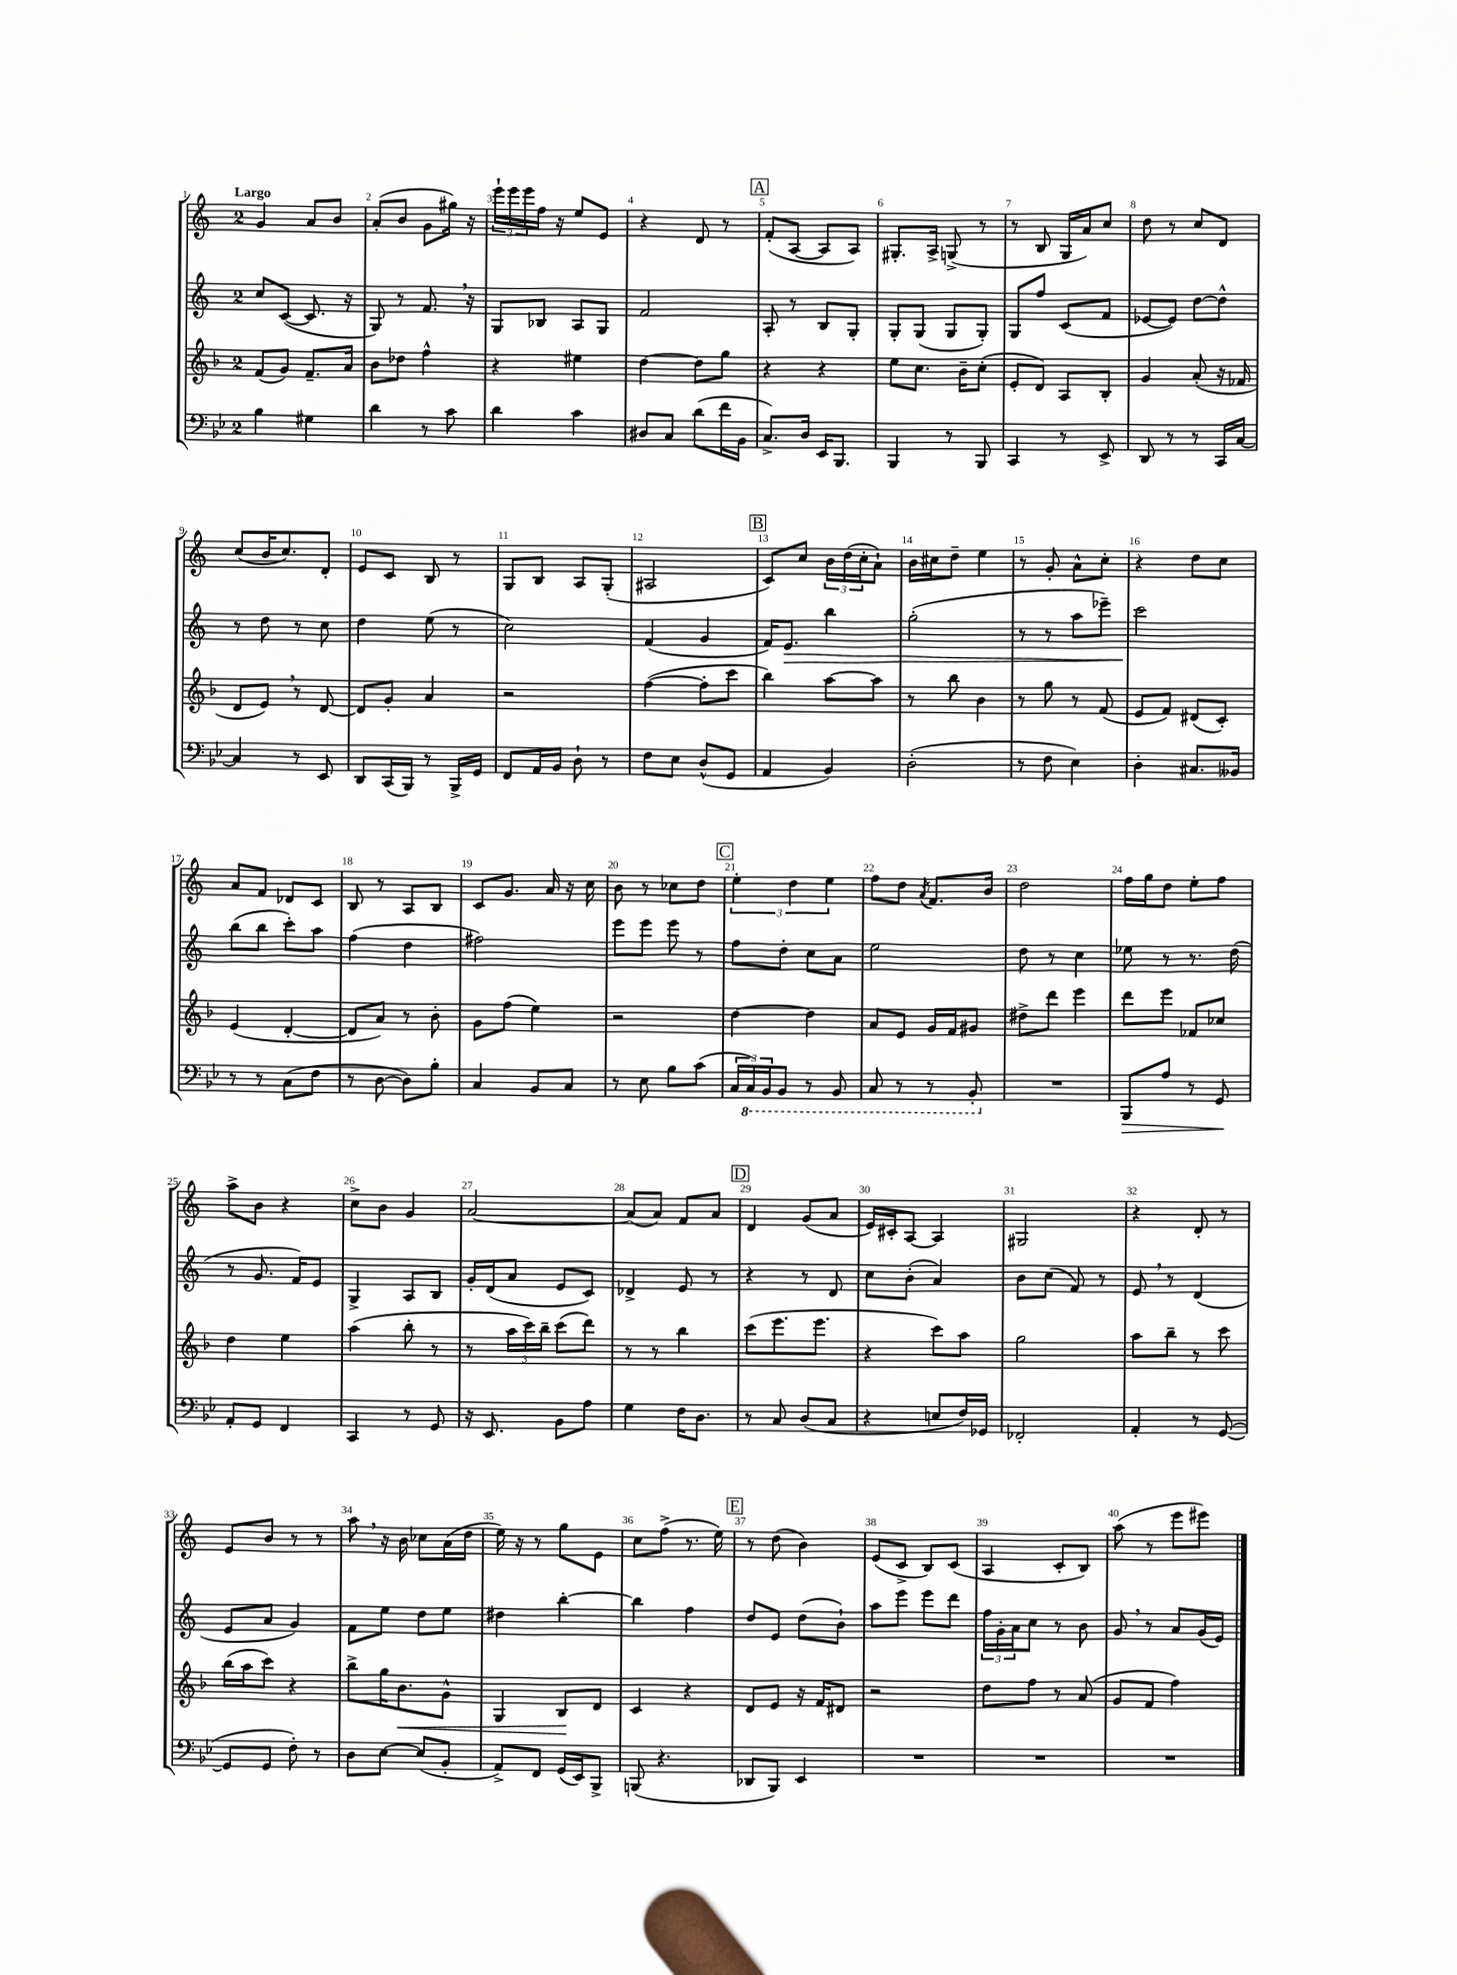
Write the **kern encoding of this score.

**kern	**kern	**kern	**kern
*staff4	*staff3	*staff2	*staff1
*clefF4	*clefG2	*clefG2	*clefG2
*k[b-e-]	*k[b-]	*k[]	*k[]
*M2/4	*M2/4	*M2/4	*M2/4
4B-\	(8f/L	8cc/L	4g/
.	8g/J)	([8c/J	.
4G#\	8.f~/L	8.c/]	8a/L
.	.	.	8b/J
.	16a/Jk	16r	.
=	=	=	=
4d\	8b-\L	8G/)	(8a'/L
.	8dd-\J	8r	8b/J
8r	4ff^^\	8.f/	8g\L
8c\	.	.	16gg#\Jk)
.	.	16r	16r
=	=	=	=
4d\	4r	8G/L	24eee`\LL
.	.	.	24eee\
.	.	.	24eee\
.	.	8B-/J	16ff\JJ
.	.	.	16r
4c\	4ee#\	8A/L	8ee/L
.	.	8G/J	8e/J
=	=	=	=
8D#/L	[4dd\	2f/	4r
8C/J	.	.	.
(8d\L	8dd\]L	.	8d/
16f\L	8gg\J	.	8r
16BB-\JJ	.	.	.
=	=	=	=
8.C^/L)	4r	8A'/	(8f'/L
.	.	8r	[8A/J
16D/Jk	.	.	.
16EE-/LK	4r	8B/L	8A/]L
8.BBB-/J	.	.	.
.	.	8G'/J	8A/J)
=	=	=	=
4BBB-/	8ee\L	8G'/L	8.G#'/L
.	8.cc\J	(8G/J	.
.	.	.	16A^/Jk
8r	.	8G/L	(8G^/
.	16b-~\LK	.	.
8BBB-/	(8cc'\J	8G'/J)	8r
=	=	=	=
4CC/	8e'/L	8G/L	8r
.	8d/J)	8ff/J	8B/
8r	8A/L	(8c/L	16G/LL
.	.	.	16a/J)
8EE-^/	8B-'/J	8f/J	8cc/J
=	=	=	=
8DD/	4g/	[8e-/L	8dd\
8r	.	8e-/]J)	8r
8r	(8a'/	[8dd\L	8cc/L
16CC/LL	16r	8dd^^\]J	8d/J
[16C/JJ	16f-/	.	.
=	=	=	=
4C/]	8d/L	8r	(8cc/L
.	8e/J)	8dd\	16b/K
.	.	.	8.cc/)
8r	8r	8r	.
8EE-/	[8d/	8cc\	8d'/J
=	=	=	=
8DD/L	8d/]L	4dd\	8e/L
(16CC/L	8g'/J	.	8c/J
16BBB-/JJ)	.	.	.
8r	4a/	(8ee\	8B/
16BBB-^/LL	.	8r	8r
16GG/JJ	.	.	.
=	=	=	=
8FF/L	2r	2cc\)	8G/L
16AA/L	.	.	8B/J
16BB-/JJ	.	.	.
8D`\	.	.	8A/L
8r	.	.	(8G'/J
=	=	=	=
8F\L	([4ff\	(4f/	2A#/
8E-\J	.	.	.
(8D^^/L	8ff'\]L	4g/	.
8GG/J	8ccc\J	.	.
=	=	=	=
4AA/	4bb-\)	16f/LK)	8c/L)
.	.	8.e/J	.
.	.	.	8cc/J
4BB-/)	[8aa\L	4bb\	24b\LL
.	.	.	(24dd\
.	.	.	24cc'\J
.	8aa\]J	.	8a`\J)
=	=	=	=
(2D'\	8r	(2gg'\	16b\LL
.	.	.	16cc#\J
.	8bb-\	.	8dd~\J
.	4b-\	.	4ee\
=	=	=	=
8r	8r	8r	8r
8F\	8gg\	8r	8g'/
4E-\)	8r	8aa\L	8a^^\L
.	(8f/	8eee-~\J)	8cc'\J
=	=	=	=
4D'\	8e/L	2ccc\	4r
.	8f/J)	.	.
8.C#/L	(8d#/L	.	8dd\L
.	8c'/J)	.	8cc\J
16BB--/Jk	.	.	.
=	=	=	=
8r	(4e/	(8bb\L	8a/L
8r	.	8bb\J	8f/J
(8C\L	[4d'/	8ccc'\L)	8d-/L
8F\J	.	8aa\J	8c/J
=	=	=	=
8r	8d/]L	(4ff\	8B/
[8D\	8a/J)	.	8r
8D\]L)	8r	4dd\	8A/L
8B-'\J	8b-'\	.	8B/J
=	=	=	=
4C/	8g\L	2ff#\)	8c/L
.	(8ff\J	.	8.g/J
8BB-/L	4ee\)	.	.
.	.	.	16a/
8C/J	.	.	16r
.	.	.	16cc\
=	=	=	=
8r	2r	8eee\L	8b\
8E-\	.	8eee\J	8r
8B-\L	.	8eee\	8cc-\L
(8c\J	.	8r	8dd\J
=	=	=	=
24C/LL	[4dd\	8ff\L	6ee'\
24CC/)	.	.	.
24BBB-/J	.	.	.
8BBB-/J	.	8dd'\J	.
.	.	.	6dd\
8r	4dd\]	8cc\L	.
.	.	.	6ee\
8BBB-/	.	8a\J	.
=	=	=	=
8CC/	8a/L	2ee\	8ff\L
8r	8e/J	.	8dd\J
.	.	.	8qa/
8r	16g/LL	.	8.f/L
.	16f/J	.	.
8BBB-'/	8g#/J	.	.
.	.	.	16b/Jk
=	=	=	=
2r	8dd#^\L	8dd\	2dd\
.	8ddd\J	8r	.
.	4eee\	4cc\	.
=	=	=	=
8BBB-/L	8ddd\L	8ee-\	16ff\LL
.	.	.	16gg\J
8A/J	8eee\J	8r	8dd\J
8r	8f-/L	8.r	8ee'\L
8GG/	8cc-/J	.	8ff\J
.	.	(16dd\	.
=	=	=	=
8AA'/L	4dd\	8r	8aa^\L
8GG/J	.	8.g/	8b\J
4FF/	4ee\	.	4r
.	.	16f/LK)	.
.	.	8e/J	.
=	=	=	=
4CC/	(4aa\	4G^/	8cc^\L
.	.	.	8b\J
8r	8bb-'\	8A/L	4g/
8GG/	8r	8B/J	.
=	=	=	=
16r	8r	16g'/LL	[2a/
8.EE-/	.	(16d/J	.
.	24aa\LL	8a/J	.
.	24ccc\)	.	.
.	24bb-~\JJ	.	.
8BB-\L	(8ccc\L	8e/L	.
8A\J	8ddd\J)	8c/J)	.
=	=	=	=
4G\	8r	4d-^/	(8a/]L
.	8r	.	8a/J)
16F\LK	4bb-\	8e/	8f/L
8.D\J	.	.	.
.	.	8r	8a/J
=	=	=	=
8r	(8ccc\L	4r	4d/
8C/	8.eee\	.	.
(8D/L	.	8r	(8g/L
.	8.eee\J	.	.
8C/J	.	8d/	8a/J
=	=	=	=
4r	4r	8cc\L	16e/LL)
.	.	.	16c#'/J
.	.	(8b'\J	[8A/J
8E/L	8ccc\L)	4a/)	4A/]
16F/L)	8aa\J	.	.
16GG-/JJ	.	.	.
=	=	=	=
2FF-'/	2gg\	8b\L	2G#/
.	.	(8cc\J	.
.	.	8f/)	.
.	.	8r	.
=	=	=	=
4AA'/	8aa\L	8e/	4r
.	8bb-~\J	8r	.
8r	8r	(4d/	8d'/
([8GG/	8ccc\	.	8r
=	=	=	=
8GG/]L	(16bb-\LL	8e/L	8e/L
.	16aa\J	.	.
8GG/J	8ccc\J)	8a/J	8b/J
8F'\)	4r	4g/)	8r
8r	.	.	8r
=	=	=	=
8D\L	8bb-^\L	8f\L	8aa\
[8E-\J	16gg\K	8ee\J	16r
.	8.b-\	.	16b\
(8E-/]L	.	8dd\L	8cc-\L
8BB-'/J	8g^^\J	8ee\J	(16a\L
.	.	.	16dd\JJ
=	=	=	=
8AA^/L)	4G/	4dd#\	16ee\)
.	.	.	16r
8FF/J	.	.	8r
(16GG/LL	8B-/L	[4bb'\	8gg\L
16EE-/J)	.	.	.
8BBB-^/J	8d/J	.	8e\J
=	=	=	=
(8BBB/	4c/	4bb\]	8cc\L
4.r	.	.	(8ff^\J
.	4r	4ff\	8.r
.	.	.	16ee\)
=	=	=	=
8DD-/L	8d/L	8dd/L	8r
8BBB-/J)	8e/J	8e/J	(8dd\
4EE-/	16r	(8dd\L	4b\)
.	16f/LK	.	.
.	8d#/J	8b`\J)	.
=	=	=	=
2r	2r	8aa\L	(8e/L
.	.	8eee\J	8c^/J
.	.	8eee\L	8B/L)
.	.	8ddd\J	(8c/J
=	=	=	=
2r	8dd\L	24ff\LL	4A/
.	.	24g'\	.
.	.	24a\J	.
.	8ff\J	8cc\J	.
.	8r	8r	8c'/L
.	(8a/	8b\	8B/J)
=	=	=	=
2r	8g/L	8g/	(8aa\
.	8f/J	8r	8r
.	4ff\)	8a/L	8eee\L
.	.	(16g/L	8eee#\J)
.	.	16e/JJ)	.
==	==	==	==
*-	*-	*-	*-
